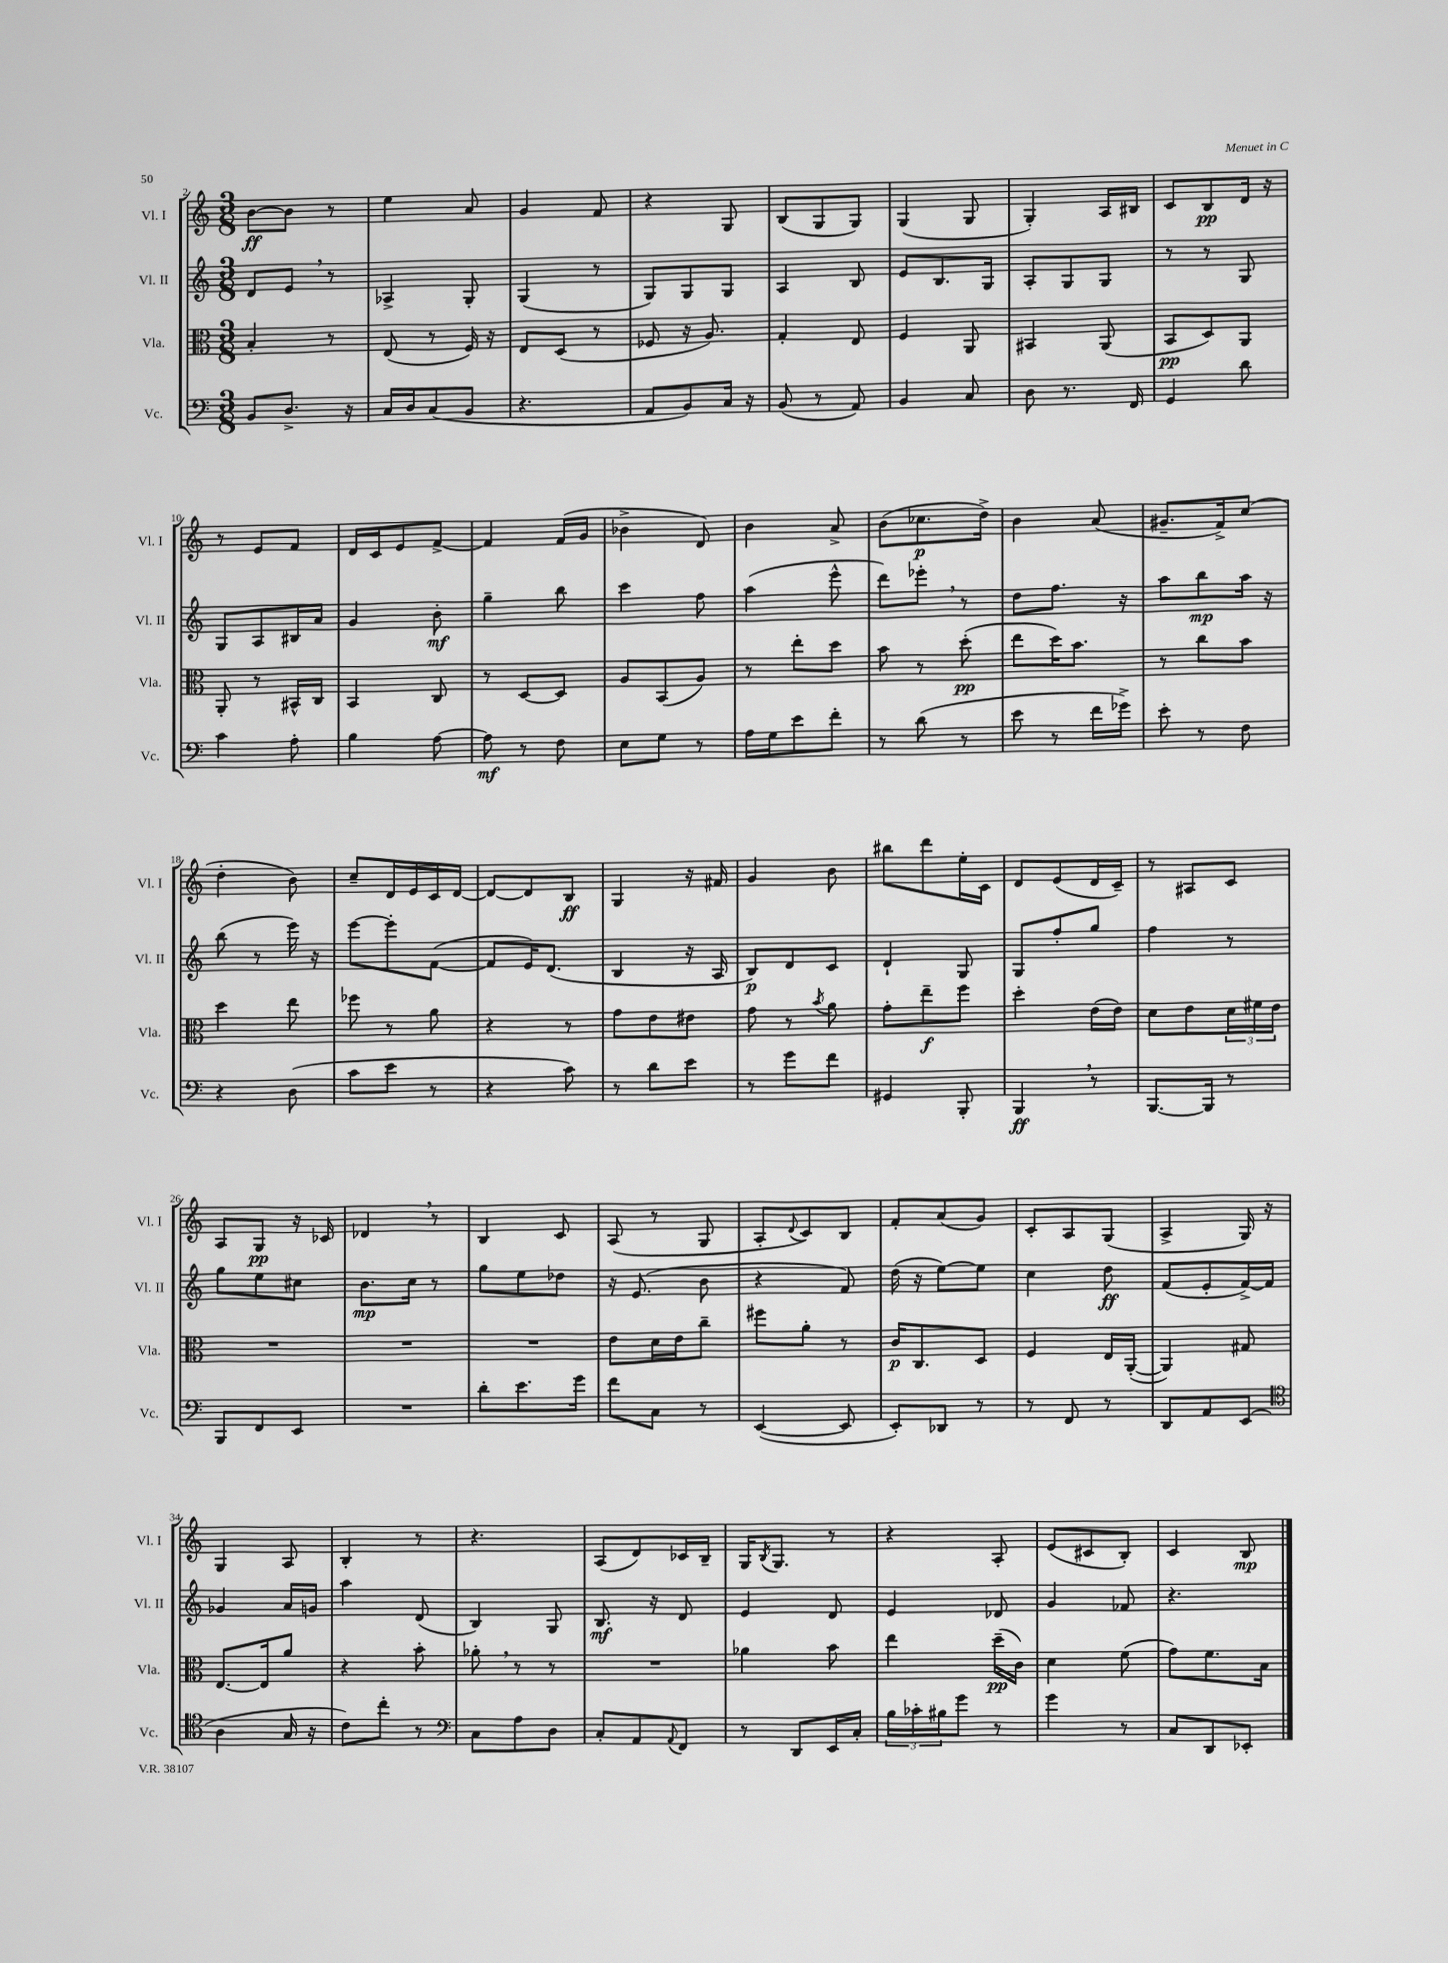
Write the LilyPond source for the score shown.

<<
\new StaffGroup <<
\new Staff = "s0" \with { instrumentName = "Vl. I" shortInstrumentName = "Vl. I" } {
    \clef treble \key c \major \numericTimeSignature \time 3/8
    b'8~\ff b'8 r8 |
    e''4 a'8 |
    g'4 f'8 |
    r4 g8 |
    b8( g8 g8) |
    g4( g8 |
    g4-.) a16 bis16 |
    c'8 b8\pp d'16 r16 |
    r8 e'8 f'8 |
    d'16 c'16 e'8 f'8~-> |
    f'4 f'16( g'16 |
    bes'4-> d'8) |
    b'4 a'8-> |
    b'8( ces''8.\p d''16->) |
    b'4 a'8( |
    gis'8.-- f'16->) c''8( |
    d''4-. b'8) |
    c''8-- d'16 e'16 c'16 d'16~ |
    d'8~ d'8 b8\ff |
    g4 r16 fis'16 |
    g'4 b'8 |
    bis''8 d'''8 e''16-. c'16 |
    d'8 e'8( d'16 c'16--) |
    r8 ais8 c'8 |
    a8 g8\pp r16 ces'16 |
    des'4 \breathe r8 |
    b4 c'8 |
    a8( r8 g8 |
    a8-. \appoggiatura { d'8 } c'8) b8 |
    f'8-. a'8( g'8) |
    c'8-. a8 g8( |
    a4-> g16) r16 |
    g4 a8 |
    b4-. r8 |
    r4. |
    a8( d'8) ces'16 b16-- |
    g16 \acciaccatura { b8 } g8. r8 |
    r4 a8-. |
    e'8( cis'8 b8-.) |
    c'4 b8\mp \bar "|." |
}
\new Staff = "s1" \with { instrumentName = "Vl. II" shortInstrumentName = "Vl. II" } {
    \clef treble \key c \major \numericTimeSignature \time 3/8
    d'8 e'8 \breathe r8 |
    aes4-> g8-. |
    g4( r8 |
    g8) g8 g8 |
    a4 b8 |
    e'8 b8. g16 |
    a8-. g8 g8 |
    r8 r8 g8 |
    g8 a8 bis16 a'16 |
    g'4 b'8-.\mf |
    g''4-- b''8 |
    c'''4 f''8 |
    a''4( e'''8-^ |
    d'''8) ees'''8-. \breathe r8 |
    d''8 f''8. r16 |
    a''8 b''8\mp a''16 r16 |
    b''8( r8 e'''16) r16 |
    e'''8~ e'''8-. f'8~( |
    f'8 e'16) d'8.( |
    b4 r16 a16 |
    b8\p) d'8 c'8 |
    d'4-! g8 |
    g8 f''8-. g''8 |
    f''4 r8 |
    g''8 e''8 cis''8 |
    b'8.\mp c''16 r8 |
    g''8 e''8 des''8 |
    r16 e'8.( b'8 |
    r4 f'8) |
    d''16( r16 e''8~) e''8 |
    c''4 d''8\ff |
    f'8( e'8-. f'16~->) f'16 |
    ges'4 a'16 g'16 |
    a''4 d'8( |
    b4) g8 |
    b8.\mf r16 d'8 |
    e'4 d'8 |
    e'4 des'8 |
    g'4 fes'8 |
    r4. \bar "|." |
}
\new Staff = "s2" \with { instrumentName = "Vla." shortInstrumentName = "Vla." } {
    \clef alto \key c \major \numericTimeSignature \time 3/8
    b4-. r8 |
    e8( r8 f16) r16 |
    e8 d8( r8 |
    fes8 r16 a8.) |
    g4-. e8 |
    f4 a,8 |
    bis,4 a,8( |
    b,8\pp d8) a,8 |
    a,8-. r8 bis,16-^ c16 |
    b,4 c8 |
    r8 d8~ d8 |
    a8 b,8( a8) |
    r8 e''8-. d''8 |
    b'8 r8 d''8-.\pp( |
    e''8 d''16) b'8. |
    r8 c''8 b'8 |
    d''4 e''8 |
    fes''8 r8 a'8 |
    r4 r8 |
    g'8 e'8 eis'8 |
    g'8 r8 \acciaccatura { b'8 } a'8 |
    g'8-. e''8--\f f''8 |
    d''4-. e'16( e'16) |
    d'8 e'8 \tuplet 3/2 { d'16 fis'16 e'16 } |
    R4. |
    R4. |
    R4. |
    e'8 d'16 e'16 c''8-- |
    fis''8 a'8-. r8 |
    c'16\p c8. d8 |
    f4 e16 a,16~-.( |
    a,4) gis8 |
    e8.~ e16 a'8 |
    r4 b'8-. |
    aes'8-. \breathe r8 r8 |
    R4. |
    aes'4 b'8 |
    e''4 d''16--\pp( c'16) |
    d'4 f'8( |
    g'8) f'8. b16 \bar "|." |
}
\new Staff = "s3" \with { instrumentName = "Vc." shortInstrumentName = "Vc." } {
    \clef bass \key c \major \numericTimeSignature \time 3/8
    b,8 d8.-> r16 |
    c16 d16 c8( b,8 |
    r4. |
    a,8 b,8) c16 r16 |
    b,8( r8 a,8) |
    b,4 c8 |
    d8 r8. f,16 |
    g,4 d'8 |
    c'4 a8-. |
    b4 a8~ |
    a8\mf r8 f8 |
    e8 g8 r8 |
    a16 g16 e'8 f'8-. |
    r8 d'8( r8 |
    e'8 r8 f'16 ges'16->) |
    e'8-. r8 f8 |
    r4 d8( |
    c'8 e'8 r8 |
    r4 c'8) |
    r8 d'8 e'8 |
    r8 g'8 f'8 |
    gis,4 b,,8-. |
    b,,4\ff \breathe r8 |
    b,,8.~ b,,16 r8 |
    b,,8 f,8 e,8 |
    R4. |
    d'8-. e'8. g'16 |
    f'8 c8 r8 |
    e,4~( e,8 |
    e,8-.) des,8 r8 |
    r8 f,8 r8 |
    d,8 a,8 e,8( |
    \clef tenor a4 g16 r16 |
    c'8) c''8-. r8 |
    \clef bass c8 a8 d8 |
    c8-. a,8 \appoggiatura { a,8 } f,8 |
    r8 d,8 e,16 c16-. |
    \tuplet 3/2 { b16 ces'16-. bis16 } g'8 r8 |
    g'4 r8 |
    c8 d,8 ees,8-. \bar "|." |
}
>>
>>
\layout { \context { \Score currentBarNumber = #2 } }
